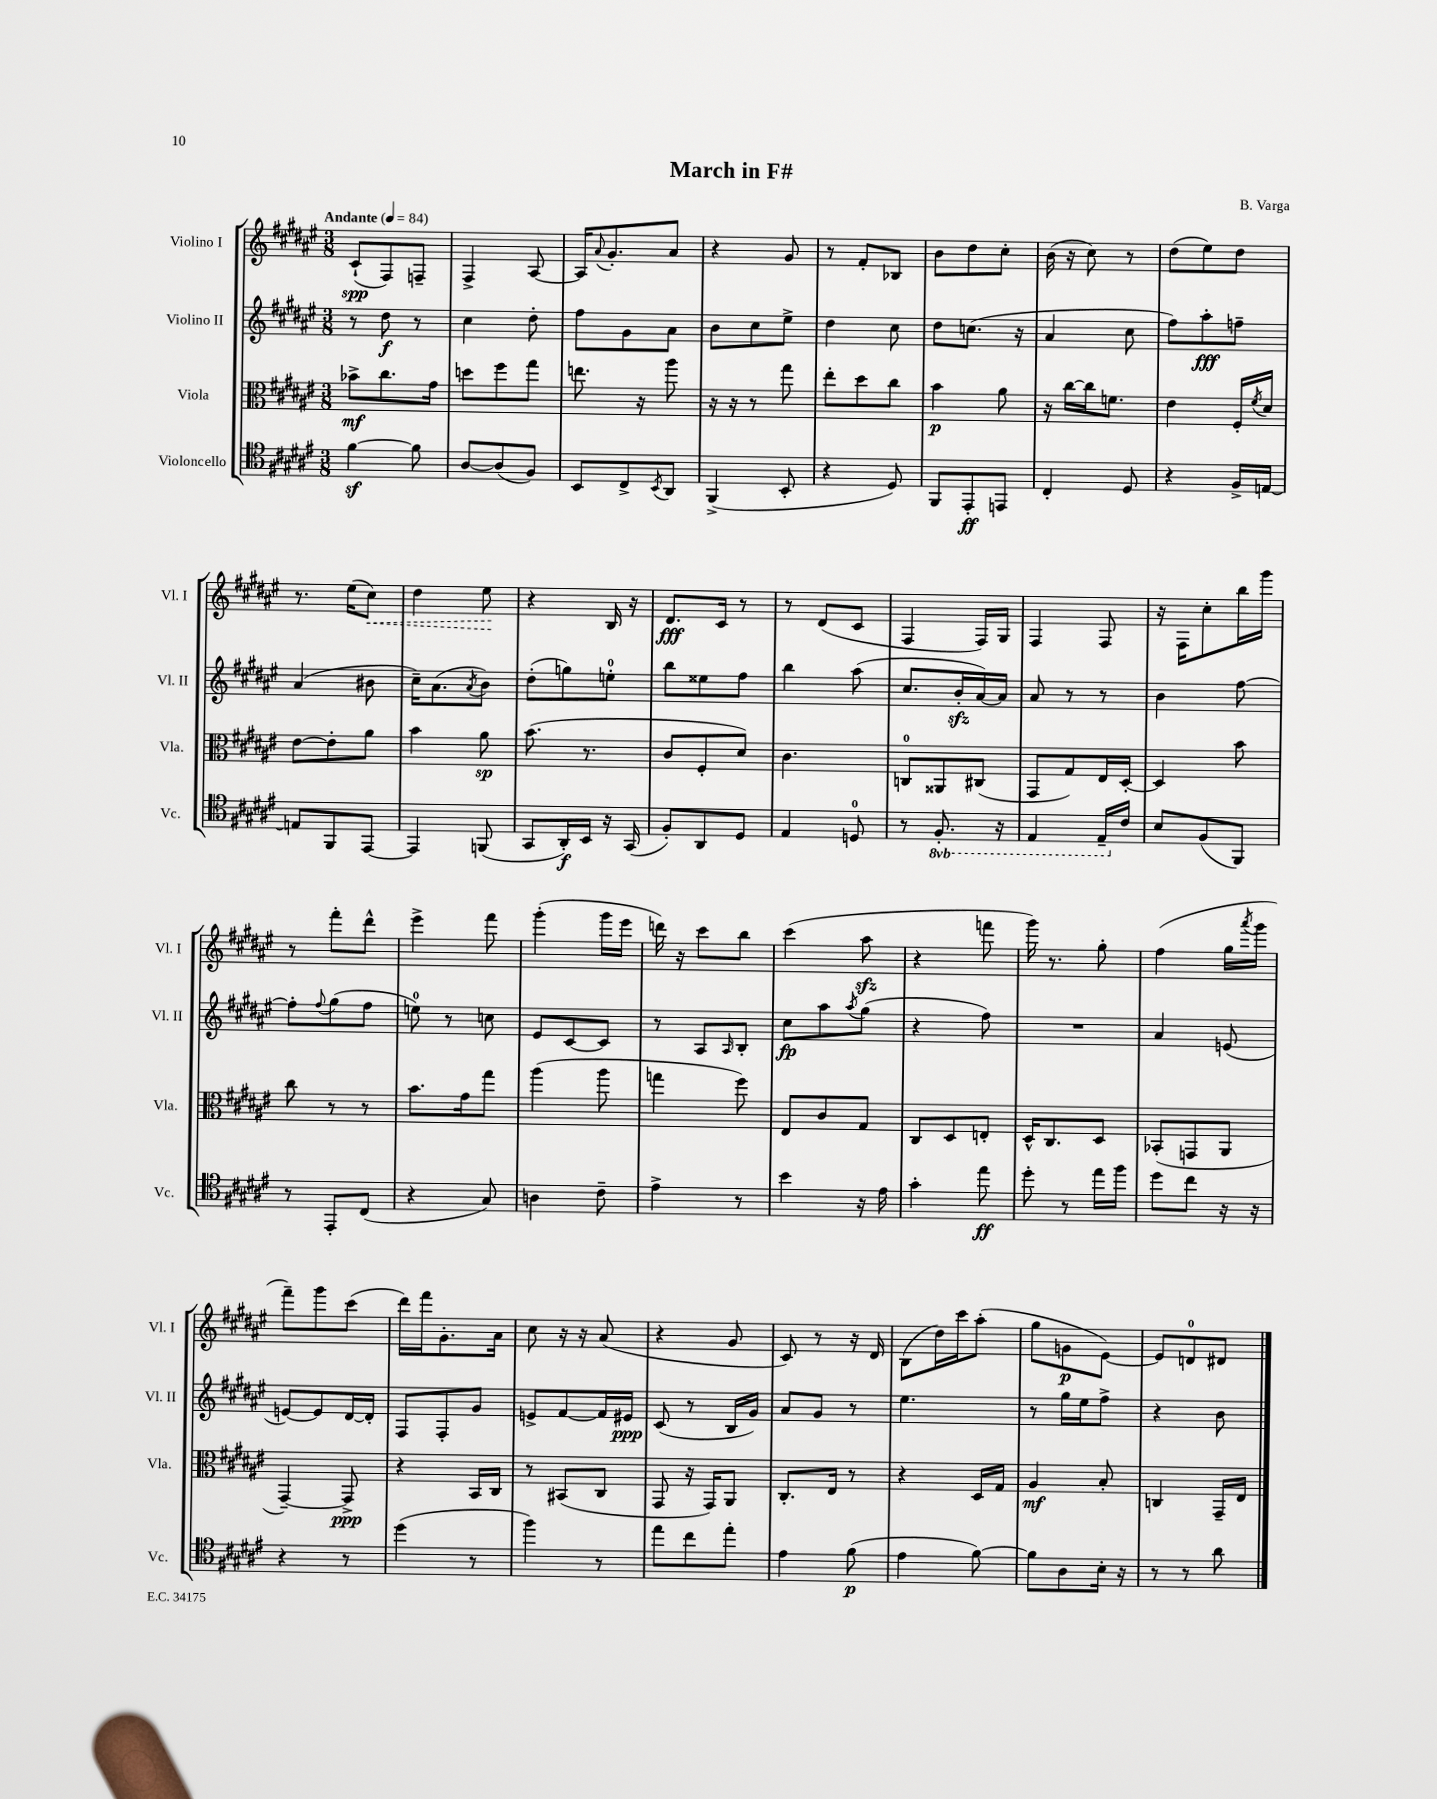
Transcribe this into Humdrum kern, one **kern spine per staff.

**kern	**dynam	**kern	**dynam	**kern	**dynam	**kern	**dynam
*part4	*part4	*part3	*part3	*part2	*part2	*part1	*part1
*staff4	*staff4	*staff3	*staff3	*staff2	*staff2	*staff1	*staff1
*I"Violoncello	*	*I"Viola	*	*I"Violino II	*	*I"Violino I	*
*I'Vc.	*	*I'Vla.	*	*I'Vl. II	*	*I'Vl. I	*
*clefC4	*	*clefC3	*	*clefG2	*	*clefG2	*
*k[f#c#g#d#a#e#]	*	*k[f#c#g#d#a#e#]	*	*k[f#c#g#d#a#e#]	*	*k[f#c#g#d#a#e#]	*
*M3/8	*	*M3/8	*	*M3/8	*	*M3/8	*
*MM84	*	*MM84	*	*MM84	*	*MM84	*
=1	=1	=1	=1	=1	=1	=1	=1
!	!	!	!	!	!	!LO:TX:a:B:t=Andante	!
[4f#z\	.	8b-X^\L	mf	8r	.	(8c#`/L	spp
.	.	8.cc#\	.	8dd#\	f	8F#/)	.
8f#\]	.	.	.	8r	.	8Fn~/J	.
.	.	16g#\Jk	.	.	.	.	.
=2	=2	=2	=2	=2	=2	=2	=2
[8A#/L	.	8ddn\L	.	4cc#\	.	4F#^/	.
(8A#/]	.	8ff#\	.	.	.	.	.
8F#/J)	.	8gg#\J	.	8dd#'\	.	[8A#/	.
=3	=3	=3	=3	=3	=3	=3	=3
8BB/L	.	8.een\	.	8ff#\L	.	16A#/KL]	.
.	.	.	.	.	.	8qqa#/	.
.	.	.	.	.	.	8.g#'/	.
8C#^/	.	.	.	8g#\	.	.	.
.	.	16r	.	.	.	.	.
8qBB/	.	.	.	.	.	.	.
8AA#/J	.	8aa#\	.	8a#\J	.	8a#/J	.
=4	=4	=4	=4	=4	=4	=4	=4
(4FF#^/	.	16r	.	8b\L	.	4r	.
.	.	16r	.	.	.	.	.
.	.	8r	.	8cc#\	.	.	.
8BB'/	.	8gg#\	.	8ee#^\J	.	8g#/	.
=5	=5	=5	=5	=5	=5	=5	=5
4r	.	8ee#'\L	.	4dd#\	.	8r	.
.	.	8dd#\	.	.	.	8f#'/L	.
8D#/)	.	8cc#\J	.	8cc#\	.	8B-X/J	.
=6	=6	=6	=6	=6	=6	=6	=6
8FF#/L	.	4b\	p	8dd#\L	.	8b\L	.
8EE#'/	ff	.	.	(8.ccn\J	.	8dd#\	.
8EEn/J	.	8a#\	.	.	.	8cc#'\J	.
.	.	.	.	16r	.	.	.
=7	=7	=7	=7	=7	=7	=7	=7
4C#'/	.	16r	.	4a#/	.	(16b\	.
.	.	[16cc#\LL	.	.	.	16r	.
.	.	16cc#\J]	.	.	.	8cc#\)	.
.	.	8.fn\J	.	.	.	.	.
8D#/	.	.	.	8cc#\	.	8r	.
=8	=8	=8	=8	=8	=8	=8	=8
4r	.	4e#\	.	8ff#\L)	.	(8dd#\L	.
.	.	.	.	8aa#'\	fff	8ee#\)	.
16F#^/LL	.	16F#'/LL	.	8ffn~\J	.	8dd#\J	.
.	.	8qf#/	.	.	.	.	.
[16En/JJ	.	16d#/JJ	.	.	.	.	.
!!LO:LB:g=z
=9	=9	=9	=9	=9	=9	=9	=9
8En/L]	.	[8e#\L	.	(4a#/	.	8.r	.
8FF#/	.	8e#'\]	.	.	.	.	.
.	.	.	.	.	.	(16ee#\KL	.
!	!	!	!	!	!	!	!LO:HP:b
[8EE#/J	.	8a#\J	.	8b#X\	.	8cc#\J)	<
=10	=10	=10	=10	=10	=10	=10	=10
4EE#/]	.	4b\	.	16cc#~\KL)	.	4dd#\	.
.	.	.	.	(8.a#\	.	.	.
.	.	.	.	8qa#/	.	.	.
(8FFn/	.	8a#\	sp	8b\J)	.	8ee#\	.
.	.	.	.	.	.	.	[
=11	=11	=11	=11	=11	=11	=11	=11
8GG#/L	.	(8.b\	.	(8dd#'\L	.	4r	.
16AA#'/L)	f	.	.	8ggn\)	.	.	.
16BB/JJ	.	8.r	.	.	.	.	.
16r	.	.	.	8een'\J	.	16B/	.
(16GG#/	.	.	.	.	.	16r	.
=12	=12	=12	=12	=12	=12	=12	=12
8F#'/L)	.	8c#/L	.	8bb\L	.	8.d#/L	fff
8AA#/	.	8F#'/	.	8ee##X\	.	.	.
.	.	.	.	.	.	16c#/Jk	.
8D#/J	.	8d#/J)	.	8ff#\J	.	8r	.
=13	=13	=13	=13	=13	=13	=13	=13
4E#/	.	4.c#\	.	4bb\	.	8r	.
.	.	.	.	.	.	(8d#/L	.
8Dn/	.	.	.	(8aa#\	.	8c#/J	.
=14	=14	=14	=14	=14	=14	=14	=14
8r	.	8Cn/L	.	8.cc#/L	.	4F#/	.
*8ba	*	*	*	*	*	*	*
8.FF#'/	.	8AA##X/	.	.	.	.	.
.	.	.	.	16bzz'/L	.	.	.
.	.	(8C#X/J	.	[16a#/)	.	16F#/LL)	.
16r	.	.	.	16a#/JJ]	.	16G#/JJ	.
=15	=15	=15	=15	=15	=15	=15	=15
4EE#/	.	8GG#/L	.	8a#/	.	4F#/	.
.	.	8G#/)	.	8r	.	.	.
16EE#~/LL	.	16E#/L	.	8r	.	8F#/	.
*X8ba	*	*	*	*	*	*	*
16c#/JJ	.	[16D#'/JJ	.	.	.	.	.
=16	=16	=16	=16	=16	=16	=16	=16
8B/L	.	4D#/]	.	4b\	.	16r	.
.	.	.	.	.	.	16F#\KL	.
(8F#/	.	.	.	.	.	8cc#'\	.
8FF#/J)	.	8b\	.	[8ff#\	.	16bb\L	.
.	.	.	.	.	.	16ggg#\JJ	.
!!LO:LB:g=z
=17	=17	=17	=17	=17	=17	=17	=17
8r	.	8cc#\	.	8ff#'\L]	.	8r	.
.	.	.	.	8qqff#/	.	.	.
8EE#'/L	.	8r	.	(8gg#\	.	8fff#'\L	.
(8C#/J	.	8r	.	8ff#\J	.	8ddd#^^\J	.
=18	=18	=18	=18	=18	=18	=18	=18
4r	.	8.b\L	.	8een\)	.	4eee#^\	.
.	.	.	.	8r	.	.	.
.	.	16g#\k	.	.	.	.	.
8G#/)	.	8gg#\J	.	8ccn\	.	8fff#\	.
=19	=19	=19	=19	=19	=19	=19	=19
4An\	.	(4aa#\	.	8e#/L	.	(4ggg#'\	.
.	.	.	.	[8c#/	.	.	.
8c#~\	.	8aa#\	.	8c#/J]	.	16ggg#\LL	.
.	.	.	.	.	.	16eee#\JJ	.
=20	=20	=20	=20	=20	=20	=20	=20
4e#^\	.	4ggn\	.	8r	.	16dddn\)	.
.	.	.	.	.	.	16r	.
.	.	.	.	8A#/L	.	8ccc#\L	.
.	.	.	.	16qqA#/	.	.	.
8r	.	8ff#\)	.	8B'/J	.	8bb\J	.
=21	=21	=21	=21	=21	=21	=21	=21
4b\	.	8E#/L	.	8cc#\L	fp	(4ccc#\	.
.	.	8c#/	.	8aa#\	.	.	.
.	.	.	.	8qaa#/	.	.	.
16r	.	8G#/J	.	(8gg#\J	.	8aa#zz\	.
16e#\	.	.	.	.	.	.	.
=22	=22	=22	=22	=22	=22	=22	=22
4g#'\	.	8C#/L	.	4r	.	4r	.
.	.	8D#/	.	.	.	.	.
8ee#\	ff	8En'/J	.	8ff#\)	.	8fffn\	.
=23	=23	=23	=23	=23	=23	=23	=23
8dd#'\	.	16D#^^/KL	.	4.r	.	16ggg#\)	.
.	.	8.C#/	.	.	.	8.r	.
8r	.	.	.	.	.	.	.
16ee#\LL	.	8D#/J	.	.	.	8gg#'\	.
16ff#\JJ	.	.	.	.	.	.	.
=24	=24	=24	=24	=24	=24	=24	=24
8dd#\L	.	(8BB-X'/L	.	4a#/	.	(4ff#\	.
8cc#\J	.	8GGn/	.	.	.	.	.
16r	.	8AA#/J	.	(8en/	.	16gg#\LL	.
.	.	.	.	.	.	8qaaa#/	.
16r	.	.	.	.	.	16ggg#\JJ	.
!!LO:LB:g=z
=25	=25	=25	=25	=25	=25	=25	=25
4r	.	[4GG#~/)	.	[8en/L)	.	8fff#~\L)	.
.	.	.	.	8e/]	.	8ggg#\	.
8r	.	8GG#^/]	ppp	[16d#/L	.	(8ccc#\J	.
.	.	.	.	16d#'/JJ]	.	.	.
=26	=26	=26	=26	=26	=26	=26	=26
(4dd#\	.	4r	.	8F#/L	.	16ddd#\LL)	.
.	.	.	.	.	.	16fff#\J	.
.	.	.	.	8F#'/	.	8.g#'\	.
8r	.	16BB/LL	.	8g#/J	.	.	.
.	.	16C#/JJ	.	.	.	16a#\Jk	.
=27	=27	=27	=27	=27	=27	=27	=27
4ff#\)	.	8r	.	8en^/L	.	8cc#\	.
.	.	(8BB#X/L	.	[8f#/	.	16r	.
.	.	.	.	.	.	16r	.
8r	.	8C#/J	.	16f#/L]	.	(8a#/	.
.	.	.	.	16e#X/JJ	ppp	.	.
=28	=28	=28	=28	=28	=28	=28	=28
8ee#\L	.	8GG#/	.	(8c#/	.	4r	.
8cc#\	.	16r	.	8r	.	.	.
.	.	16GG#/KL)	.	.	.	.	.
8ee#'\J	.	8AA#/J	.	16B/LL	.	8g#/	.
.	.	.	.	16g#/JJ)	.	.	.
=29	=29	=29	=29	=29	=29	=29	=29
4e#\	.	8.C#'/L	.	8a#/L	.	8c#/)	.
.	.	.	.	8g#/J	.	8r	.
.	.	16E#/Jk	.	.	.	.	.
(8f#\	p	8r	.	8r	.	16r	.
.	.	.	.	.	.	16d#/	.
=30	=30	=30	=30	=30	=30	=30	=30
4e#\	.	4r	.	4.ee#\	.	(8B\L	.
.	.	.	.	.	.	16dd#\L)	.
.	.	.	.	.	.	16ccc#\J	.
[8f#\)	.	16D#/LL	.	.	.	(8aa#'\J	.
.	.	16G#/JJ	.	.	.	.	.
=31	=31	=31	=31	=31	=31	=31	=31
8f#\L]	.	4A#/	mf	8r	.	8gg#\L	.
8A#\	.	.	.	16gg#\LL	.	8gn\	p
.	.	.	.	16ee#\J	.	.	.
16B'\Jk	.	8B'/	.	8ff#^\J	.	[8e#\J)	.
16r	.	.	.	.	.	.	.
=32	=32	=32	=32	=32	=32	=32	=32
8r	.	4Cn/	.	4r	.	8e#/L]	.
8r	.	.	.	.	.	8dn/	.
8a#\	.	16GG#~/LL	.	8b\	.	8d#X/J	.
.	.	16E#/JJ	.	.	.	.	.
==	==	==	==	==	==	==	==
*-	*-	*-	*-	*-	*-	*-	*-
